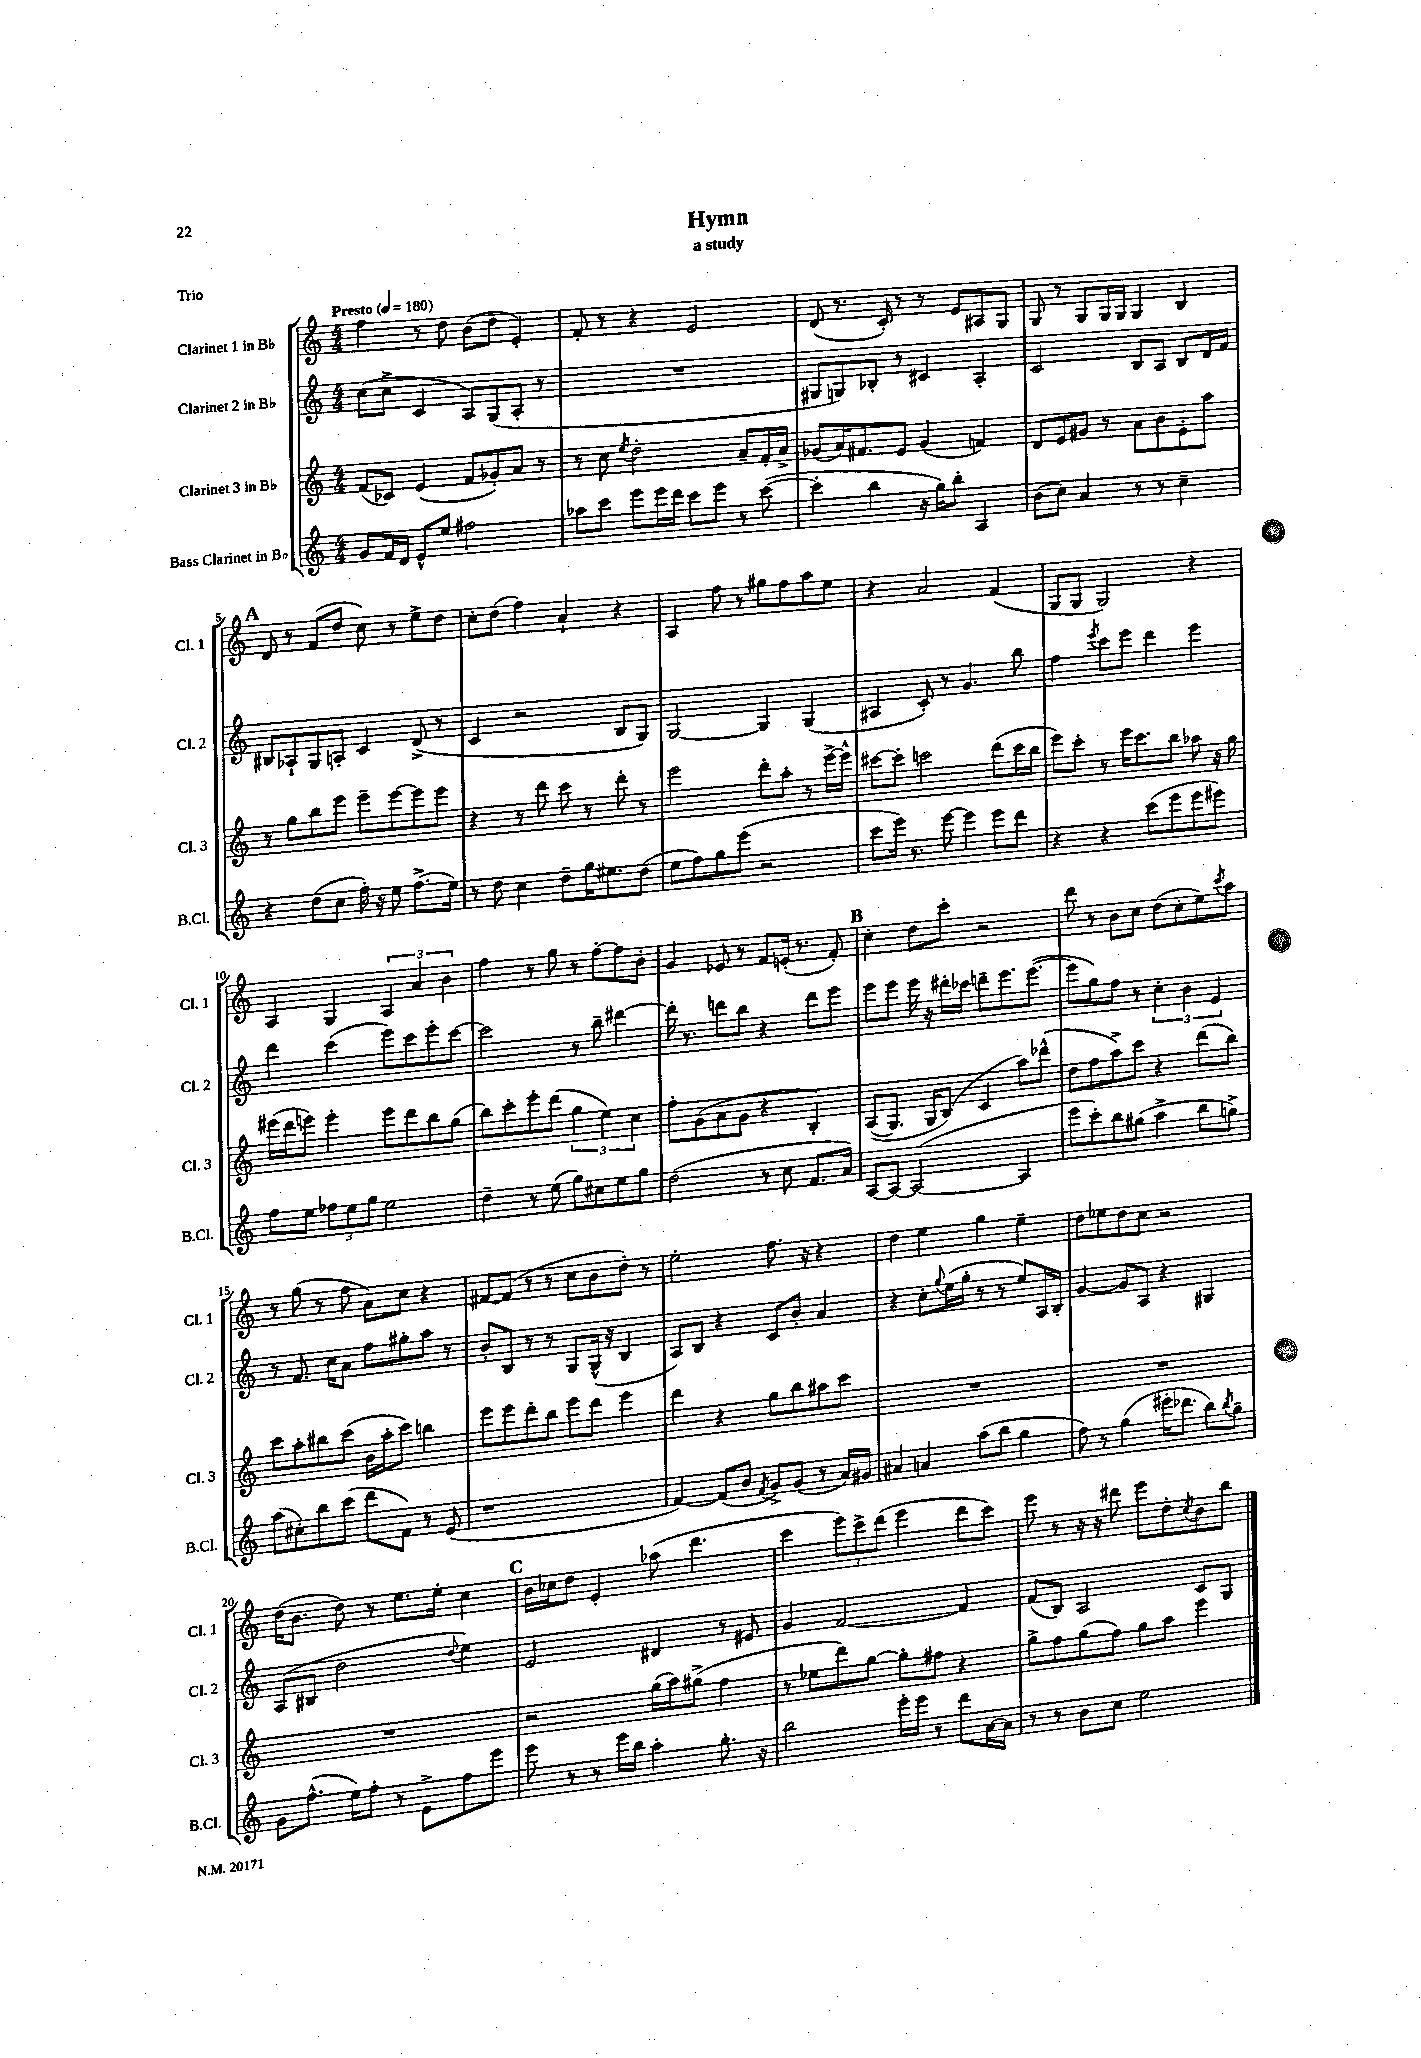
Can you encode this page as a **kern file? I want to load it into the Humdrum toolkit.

**kern	**kern	**kern	**kern
*part4	*part3	*part2	*part1
*staff4	*staff3	*staff2	*staff1
*I"Bass Clarinet in B♭	*I"Clarinet 3 in B♭	*I"Clarinet 2 in B♭	*I"Clarinet 1 in B♭
*I'B.Cl.	*I'Cl. 3	*I'Cl. 2	*I'Cl. 1
*clefG2	*clefG2	*clefG2	*clefG2
*k[]	*k[]	*k[]	*k[]
*M4/4	*M4/4	*M4/4	*M4/4
*MM180	*MM180	*MM180	*MM180
=1	=1	=1	=1
!	!	!	!LO:TX:a:B:t=Presto
8g/L	(8f/L	(8cc\L	4ff\
16f/L	8c-X/J)	8cc^\J	.
16d/JJ	.	.	.
8e^^/L	(4e/	4c/	8r
8ee/J	.	.	8dd\
2ff#X\	8f/L	8A/L)	(8b\L
.	8g-X'/)	(8G/	8dd\J
.	8a/J	8A'/J	4e'/)
.	8r	8r	.
=2	=2	=2	=2
8aa-X\L	8r	1r	8f'/
8ccc\J	8cc\	.	8r
.	8qee/	.	.
8eee\L	2dd'\	.	4r
16eee\L	.	.	.
16ddd\JJ	.	.	.
8ccc\L	.	.	2e/
8eee\J	.	.	.
8r	8a~/L	.	.
([8ccc\	16f'/L	.	.
.	16a^/JJ	.	.
=3	=3	=3	=3
4ccc'\]	(8g-X/L	8G#X/L	(8d/
.	16a/K)	8Gn/)	8.r
.	8.f#X/	.	.
4bb\	.	8B-X'/J	.
.	.	.	16c'/)
.	8e/J	8r	8r
16r	(4g-/	4c#X/	8r
16gg\KL)	.	.	.
8bb'\J	.	.	8e/L
4A/	4fn/)	4A'/	8A#X/
.	.	.	8G/J
=4	=4	=4	=4
(8b\L	8d/L	2c/	8G/
8cc\J)	8e/	.	8r
4a/	8g#X/J	.	8G/L
.	8r	.	16G/L
.	.	.	16G/JJ
8r	8a\L	8B/L	4G/
8r	8b\	8A/J	.
4cc~\	8e'\	8B/L	4B/
.	8aa\J	16d/L	.
.	.	16f/JJ	.
!!LO:LB:g=z
!!LO:REH:place=s1:t=A
=5	=5	=5	=5
4r	8r	8B#X/L	8d/
.	8gg\L	8A-X`/	8r
(8dd\L	8bb\	8G/	(8f/L
8cc\J	8eee\J	8An'/J	8dd/J
16ff'\)	8eee~\L	4c/	8cc\)
16r	.	.	.
8ee\	[8eee\	.	8r
(8.ff^\L	8eee\]	(8d^/	8ee^\L
.	8eee\J	8r	8dd\J
16ee\Jk)	.	.	.
=6	=6	=6	=6
8r	4r	4c/	8cc'\L
8dd\	.	.	(8dd\J
4cc\	8r	2r	4ff\)
.	8ddd\	.	.
8dd~\L	8ccc\	.	4a`/
16gg\K	8r	.	.
8.ee#X\	.	.	.
.	8ddd'\	8B/L	4r
(8dd\J	8r	8G/J)	.
=7	=7	=7	=7
8ee\L	2eee\	[2G/	4A/
8ff\)	.	.	.
8gg\	.	.	8ff\
(8eee\J	.	.	8r
2r	8ddd'\L	4G/]	8gg#X\L
.	8aa'\J	.	8ff\
.	8r	(4G/	8aa\
.	[16eee^\LL	.	8ee\J
.	16eee^^\JJ]	.	.
=8	=8	=8	=8
8ccc\L	[8ccc#X\L	4A#X/	4r
16eee\Jk)	8ccc#'\J]	.	.
8.r	.	.	.
.	2cccn\	8c'/)	2a/
[8eee\	.	8r	.
4eee\]	.	4.g/	.
8eee\L	(8ddd\L	.	(4f/
8ddd\J	16ccc\L	8bb\	.
.	16bb\JJ	.	.
=9	=9	=9	=9
4r	8eee\L)	4ff\	8G/L
.	8ccc'\J	.	8G/J
.	.	8qeee/	.
4r	8r	8ccc\L	2G/)
.	16eee\KL	8eee\J	.
.	8.ccc\	.	.
(8ccc\L	.	4ddd\	.
8eee\	8bb\J	.	.
8eee\	8aa-X\	4eee\	4r
8eee#X\J)	16r	.	.
.	16gg\	.	.
!!LO:LB:g=z
=10	=10	=10	=10
8ff\L	(16eee#X\LL	4ddd\	4A/
.	16ddd\J	.	.
8ee\J	8eeen\J)	.	.
12ff-X\L	4eee'\	(4ccc\	4G/
12ee\	.	.	.
12gg\J	.	.	.
2ee\	8eee\L	8eee\L)	6A/
.	8ddd\	8ccc\	.
.	.	.	6a/
.	8bb\	8eee'\	.
.	.	.	6b\
.	(8gg\J	[8ccc\J	.
=11	=11	=11	=11
4dd~\	8bb\L)	2ccc\]	4ff\
.	8ccc'\	.	.
8r	8eee'\	.	8r
(8ee\	(8ddd\J	.	8gg\
8gg\L)	6gg\	8r	8r
8cc#X\	.	8bb~\	[8ff'\L
.	6ee\)	.	.
8ee\	.	[4ddd#X\	8ff\]
.	6cc\	.	.
8gg\J	.	.	8b'\J
=12	=12	=12	=12
(2dd\	8ff'\L	16ddd#'\]	4g/
.	.	8.r	.
.	(8g\	.	.
.	8a\	8dddn\L	8e-X/
.	8g\J	8bb\J	8r
8r	4r	4r	8f/L
8cc\	.	.	(16en'/Jk
.	.	.	8.r
8.f/L	4B'/)	8ddd\L	.
.	.	8eee\J	8f'/)
16a/Jk)	.	.	.
!!LO:REH:place=s1:t=B
=13	=13	=13	=13
[8A/L	((8A/L	8eee\L	4cc'\
8A/J_	8.G/J)	8eee\J	.
(2A/_	.	16eee\	8dd\L
.	16G/KL	16r	.
.	(8B/J)	16ddd#X'\LL	8ccc'\J
.	.	16ccc-X\JJ	.
.	4c/	8dddn~\L	2r
.	.	8.eee\	.
4A/]	8aa\L)	.	.
.	.	([8.eee\J	.
.	(8ddd-X^^\J	.	.
=14	=14	=14	=14
8eee\L	8dd\L	8eee\L]	8ddd\
8ccc'\)	8ff\	8gg\)	8r
8bb\	8aa^\)	8ff\J	8b\L
(8gg#X\J	8ccc\J	8r	8cc\J
4aa^\	4r	6cc'\	(8dd\L
.	.	.	8cc'\
.	.	6b\	.
8bb\L	(8ddd\L	.	8ee\)
.	.	6e/	.
.	.	.	8qccc/
8ggn^\J)	8bb\J)	.	8aa\J
!!LO:LB:g=z
=15	=15	=15	=15
(8aa\L	8ccc\L	8r	8r
8cc#X'\)	8aa'\	8.f/	(8gg\
8bb\	8bb#X\	.	8r
.	.	16cc\KL	.
(8ccc\J	(8ccc\J	8a\J	8ff\
8ddd\L	16b\LL	8ff\L	8a\L)
.	16aa'\J	.	.
8f\J)	8ccc\J)	8gg#X'\	8cc\J
8r	4bbn\	8aa\J	4r
(8e/	.	8r	.
=16	=16	=16	=16
1r	8eee\L	8b'/L	[8f#X/L
.	8eee\	8B/J	(8f#/J]
.	8ddd'\	8r	8r
.	8bb\J	8r	8r
.	8eee\L	8G/L	8cc\L
.	8ddd\J	(16G^^/Jk	8b\
.	.	16r	.
.	4eee\	4B/	8dd'\J)
.	.	.	8r
=17	=17	=17	=17
[4f/)	4ddd\	8A/L)	2ee'\
.	.	8B/J	.
(8f/L]	4r	4r	.
8b/J	.	.	.
8qf/	.	.	.
8g^/L)	8gg\L	8c/L	8.ff\
(8g/J	8bb\	8b'/J	.
.	.	.	16r
8r	8aa#X\	4a/	4r
16a/LL)	8ccc\J	.	.
16g#X/JJ	.	.	.
=18	=18	=18	=18
4a#X/	1r	4r	4dd\
4an/	.	8cc'\L	4ee\
.	.	8qqgg/	.
.	.	(16ee\L	.
.	.	16gg'\JJ	.
(8aa\L	.	8r	4gg\
8bb\J	.	8r	.
4gg\	.	8ee/L)	4ee~\
.	.	16A/L	.
.	.	16B'/JJ	.
=19	=19	=19	=19
8ff\)	1r	[4g/	8dd\L
8r	.	.	8ee-X\
(4gg\	.	8g/L]	8dd\
.	.	8A/J	8cc\J
16eee#X'\KL	.	4r	2r
8.ddd-X\J	.	.	.
8bb\L)	.	4G#X/	.
8qbb/	.	.	.
8gg~\J	.	.	.
!!LO:LB:g=z
=20	=20	=20	=20
8g\L	1r	(8A/L	(16dd\KL
.	.	.	8.b\J
(8.ff^^\J	.	8B#X/J	.
.	.	2dd\	8dd\)
16ee\KL)	.	.	.
8ff'\J	.	.	8r
8r	.	.	8.ee\L
8e^\L	.	.	.
.	.	.	16ee'\Jk
.	.	8qqdd/	.
8ff\	.	4ee\)	4cc\
8eee\J	.	.	.
!!LO:REH:place=s1:t=C
=21	=21	=21	=21
8eee\	2r	2e/	16b\LL
.	.	.	16cc-X\J
8r	.	.	8dd\J
8r	.	.	4e'/
16eee\LL	.	.	.
16bb\JJ	.	.	.
4aa'\	(16gg\LL	4d#X/	(8aa-X\
.	16aa\J)	.	.
.	(8gg#X^\J	.	4.ddd\
8.gg'\	4ff\	8r	.
.	.	8e#X/	.
16r	.	.	.
=22	=22	=22	=22
2bb\	8r	4g/	4ccc\
.	8ee-X\L	.	.
.	8ddd\)	[2f/	12eee\L)
.	.	.	12ccc^\
.	[8gg\J	.	.
.	.	.	(12ddd\J
16eee'\LL	8gg'\L]	.	4eee\
16eee\JJ	.	.	.
8r	8ff#X\J	.	.
8ddd\L	4r	4f/]	8ddd\L
[16a\L	.	.	8ccc\J)
16a\JJ]	.	.	.
=23	=23	=23	=23
8r	8gg^\L	(8f/L	8eee\
8r	8ff\	8B/J)	8r
8b\L	(8gg\	2A/	16r
.	.	.	16r
8cc\J	8ff\J)	.	8ddd#X\
2ee\	8gg\L	.	8eee\L
.	8aa\J	.	8dd'\
.	.	.	8qcc/
.	4eee\	8c/L	8b\
.	.	8G/J	8bb\J
==	==	==	==
*-	*-	*-	*-
